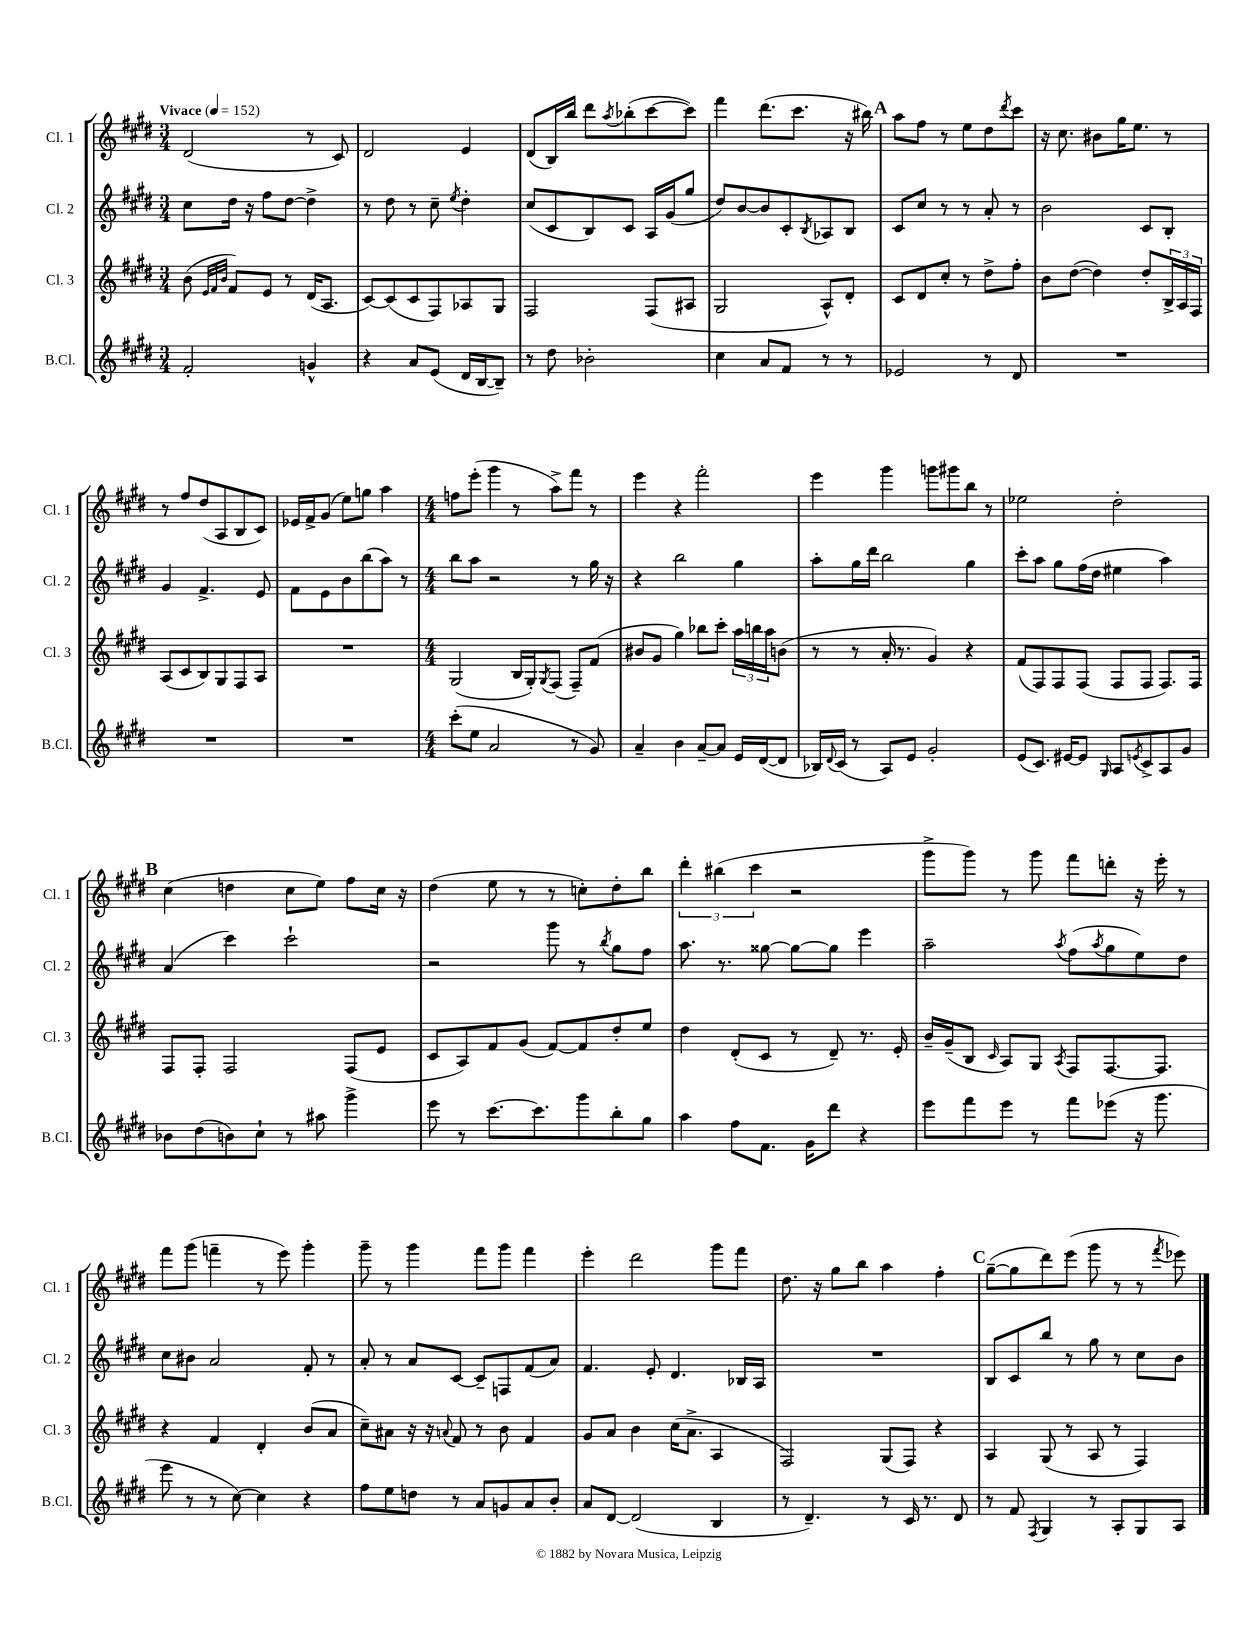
<<
\new StaffGroup <<
\new Staff = "s0" \with { instrumentName = "Cl. 1" shortInstrumentName = "Cl. 1" } {
    \clef treble \key e \major \numericTimeSignature \time 3/4 \tempo "Vivace" 4 = 152
    dis'2( r8 cis'8) |
    dis'2 e'4 |
    dis'8( b16) b''16 dis'''8 \acciaccatura { a''8 } bes''8-.( cis'''8~ cis'''8) |
    fis'''4 dis'''8.( cis'''8. r16 bis''16) |
    \mark \markup { \bold "A" } a''8 fis''8 r8 e''8 dis''8 \acciaccatura { dis'''8 } cis'''8 |
    r16 cis''8. bis'8 gis''16 e''8. r8 |
    r8 fis''8 dis''8( a8 b8 cis'8) |
    ees'16 fis'16-> gis'8( e''8) g''8 a''4 |
    \numericTimeSignature \time 4/4 f''8 e'''8-.( gis'''4 r8 a''8->) fis'''8 r8 |
    e'''4 r4 fis'''2-. |
    e'''4 gis'''4 g'''8 gis'''8 b''8 r8 |
    ees''2 dis''2-. |
    \mark \markup { \bold "B" } cis''4( d''4 cis''8 e''8) fis''8 cis''16 r16 |
    dis''4( e''8 r8 r8 c''8-.) dis''8-. b''8 |
    \tuplet 3/2 { dis'''4-. bis''4( cis'''4 } r2 |
    gis'''8-> gis'''8) r8 gis'''8 fis'''8 d'''8-. r16 e'''16-. r8 |
    fis'''8 gis'''8( f'''4-- r8 e'''8) gis'''4-. |
    gis'''8-- r8 gis'''4 fis'''8 gis'''8 fis'''4 |
    e'''4-. dis'''2 gis'''8 fis'''8 |
    dis''8. r16 gis''8 b''8 a''4 fis''4-. |
    \mark \markup { \bold "C" } gis''8~--( gis''8 dis'''8) e'''8( gis'''8 r8 r8 \acciaccatura { fis'''8 } ees'''8) \bar "|." |
}
\new Staff = "s1" \with { instrumentName = "Cl. 2" shortInstrumentName = "Cl. 2" } {
    \clef treble \key e \major \numericTimeSignature \time 3/4
    cis''8 dis''16 r16 fis''8 dis''8~ dis''4-> |
    r8 dis''8 r8 cis''8-- \acciaccatura { e''8 } dis''4-. |
    cis''8( cis'8 b8) cis'8 a16 gis'16( gis''8 |
    dis''8) b'8~ b'8 cis'8-. \acciaccatura { b8 } aes8 b8 |
    \mark \markup { \bold "A" } cis'8 cis''8 r8 r8 a'8-. r8 |
    b'2 cis'8 b8-. |
    gis'4 fis'4.-> e'8 |
    fis'8 e'8 b'8 b''8( a''8) r8 |
    \numericTimeSignature \time 4/4 b''8 a''8 r2 r8 gis''16 r16 |
    r4 b''2 gis''4 |
    a''8-. gis''16 dis'''16 b''2 gis''4 |
    cis'''8-. a''8 gis''8 fis''16( dis''16 eis''4 a''4) |
    \mark \markup { \bold "B" } a'4( cis'''4) cis'''2-! |
    r2 gis'''8 r8 \acciaccatura { b''8 } gis''8 fis''8 |
    a''8. r8. gisis''8~ gisis''8~ gisis''8 e'''4 |
    a''2-- \acciaccatura { a''8 } fis''8( \acciaccatura { a''8 } gis''8 e''8) dis''8 |
    cis''8 bis'8 a'2 fis'8-. r8 |
    a'8-. r8 a'8 cis'8~ cis'8-- f8 fis'8( a'8) |
    fis'4. e'8-. dis'4. bes16 a16 |
    R1 |
    \mark \markup { \bold "C" } b8 cis'8 b''8 r8 gis''8 r8 cis''8 b'8 \bar "|." |
}
\new Staff = "s2" \with { instrumentName = "Cl. 3" shortInstrumentName = "Cl. 3" } {
    \clef treble \key e \major \numericTimeSignature \time 3/4
    b'8( \grace { e'32 fis'32 b'32 } fis'8) e'8 r8 dis'16( a8. |
    cis'8~) cis'8( cis'8 fis8) aes8 gis8 |
    fis2 fis8( ais8 |
    gis2 a8-^) dis'8-. |
    \mark \markup { \bold "A" } cis'8 dis'8 cis''8-. r8 dis''8-> fis''8-. |
    b'8 dis''8~( dis''4) dis''8-. \tuplet 3/2 { b16-> a16 fis16 } |
    a8( cis'8 b8) gis8 fis8 a8 |
    R2. |
    \numericTimeSignature \time 4/4 gis2( b16 gis16-.) \acciaccatura { gis8 } fis8( fis8--) fis'8( |
    bis'8 gis'8 gis''4) bes''8 cis'''8-. \tuplet 3/2 { a''16 b''16 a''16 } b'8( |
    r8 r8 a'16-. r8. gis'4) r4 |
    fis'8( fis8) fis8 fis8( fis8 fis8 fis8.) fis16 |
    \mark \markup { \bold "B" } fis8 fis8-. fis2 fis8( e'8 |
    cis'8 a8) fis'8 gis'8( fis'8~) fis'8 dis''8-. e''8 |
    dis''4 dis'8-.( cis'8 r8 dis'8--) r8. e'16-. |
    b'16-- gis'16--( b8 \grace { cis'16 } a8) gis8 \acciaccatura { a8 } fis8 fis8.~ fis8. |
    r4 fis'4 dis'4-. b'8( a'8 |
    cis''8--) ais'8 r16 r16 \appoggiatura { a'8 } fis'8 r8 b'8 fis'4 |
    gis'8 a'8 b'4 cis''16( a'8.-> a4 |
    fis2) gis8( fis8) r4 |
    \mark \markup { \bold "C" } a4 gis8( r8 a8 r8 fis4) \bar "|." |
}
\new Staff = "s3" \with { instrumentName = "B.Cl." shortInstrumentName = "B.Cl." } {
    \clef treble \key e \major \numericTimeSignature \time 3/4
    fis'2-. g'4-^ |
    r4 a'8 e'8( dis'16 b16~ b8--) |
    r8 dis''8 bes'2-. |
    cis''4 a'8 fis'8 r8 r8 |
    \mark \markup { \bold "A" } ees'2 r8 dis'8 |
    R2. |
    R2. |
    R2. |
    \numericTimeSignature \time 4/4 cis'''8-.( e''8 a'2 r8 gis'8) |
    a'4-- b'4 a'8~-- a'8 e'16 dis'16~( dis'8 |
    bes16) \appoggiatura { dis'8 } cis'16( r8 a8) e'8 gis'2-. |
    e'8( cis'8.) eis'16~ eis'8 \grace { gis16 } a8 \acciaccatura { e'8 } cis'8-> a8 gis'8 |
    \mark \markup { \bold "B" } bes'8 dis''8( b'8) cis''8-! r8 ais''8 gis'''4-> |
    e'''8 r8 cis'''8.~ cis'''8. gis'''8 b''8-. gis''8 |
    a''4 fis''8 fis'8. gis'16 dis'''8 r4 |
    e'''8 fis'''8 e'''8 r8 fis'''8 ees'''8( r16 gis'''8. |
    e'''8 r8 r8 cis''8~) cis''4 r4 |
    fis''8 e''8 d''8 r8 a'8 g'8 a'8 b'8-. |
    a'8 dis'8~ dis'2( b4 |
    r8 dis'4.--) r8 cis'16 r8. dis'8 |
    \mark \markup { \bold "C" } r8 fis'8 \acciaccatura { fis8 } gis4 r8 a8-. gis8 a8 \bar "|." |
}
>>
>>
\layout { \context { \Score \remove "Bar_number_engraver" } }
